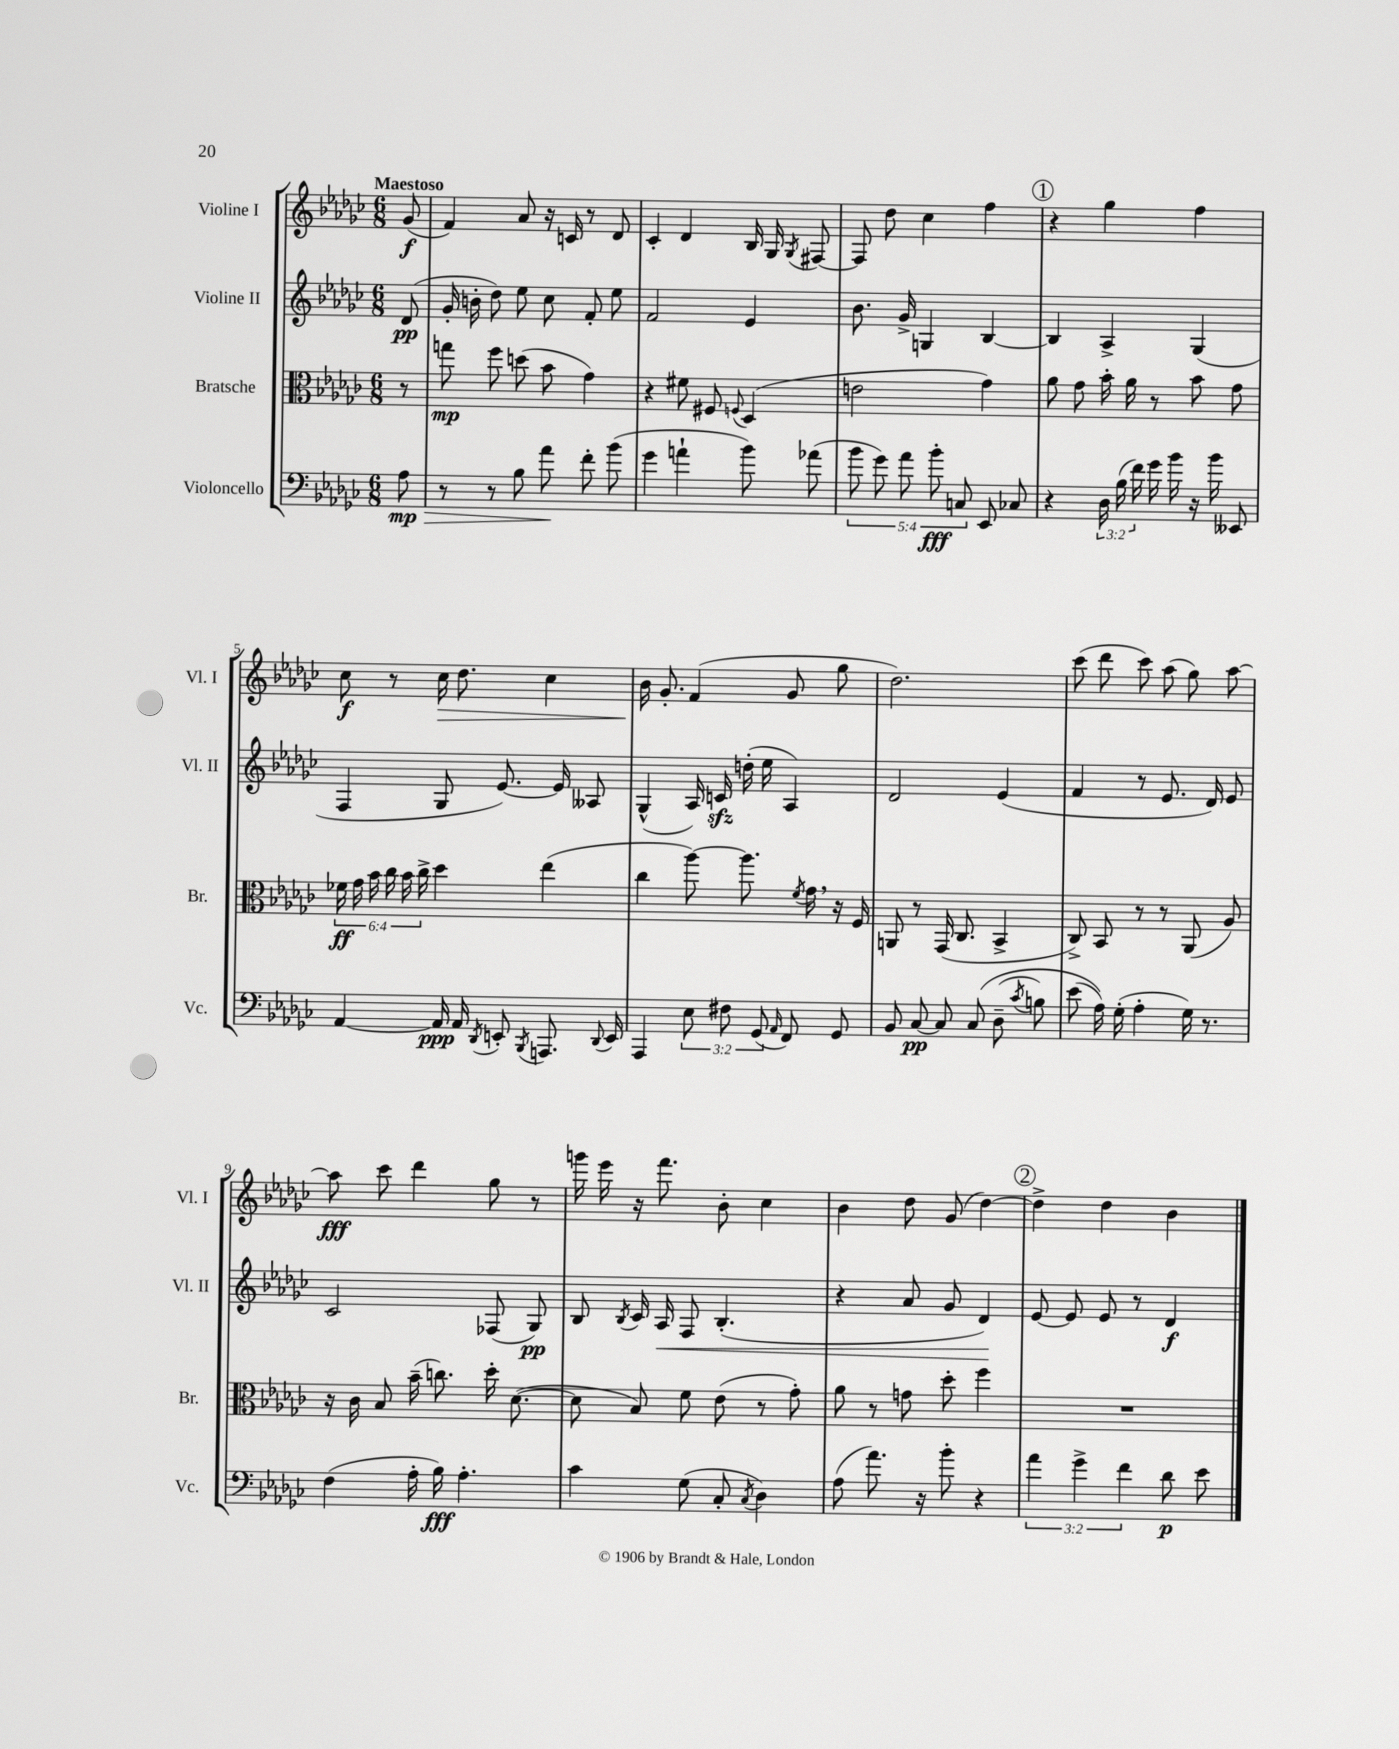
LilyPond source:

<<
\new StaffGroup <<
\new Staff = "s0" \with { instrumentName = "Violine I" shortInstrumentName = "Vl. I" } {
    \clef treble \key ges \major \numericTimeSignature \time 6/8 \partial 8 \tempo "Maestoso"
    \autoBeamOff ges'8\f( |
    f'4) aes'8 r16 c'16 r8 des'8 |
    ces'4-. des'4 bes16 ges16 \acciaccatura { ges8 } fis8~ |
    fis8 des''8 ces''4 f''4 |
    \mark \markup { \circle "1" } r4 ges''4 f''4 |
    ces''8\f r8 ces''16\> des''8. ces''4 |
    bes'16\! ges'8.-. f'4( ges'8 ges''8 |
    des''2.) |
    ces'''8( des'''8 ces'''8) aes''8( ges''8) aes''8~ |
    aes''8\fff ces'''8 des'''4 ges''8 r8 |
    g'''16 ees'''16 r16 f'''8. bes'8-. ces''4 |
    bes'4 des''8 ges'8( des''4~) |
    \mark \markup { \circle "2" } des''4-> des''4 bes'4 \bar "|." |
}
\new Staff = "s1" \with { instrumentName = "Violine II" shortInstrumentName = "Vl. II" } {
    \clef treble \key ges \major \numericTimeSignature \time 6/8 \partial 8
    \autoBeamOff des'8\pp( |
    ges'16-. b'16-. des''8) ees''8 ces''8 f'8-. ees''8 |
    f'2 ees'4 |
    bes'8. ges'16-> g4 bes4~ |
    \mark \markup { \circle "1" } bes4 aes4-> ges4( |
    f4 ges8 ees'8.~) ees'16 aeses8 |
    ges4-^( aes16) c'16\sfz d''16-.( ees''16 aes4) |
    des'2 ees'4( |
    f'4 r8 ees'8. des'16) ees'8 |
    ces'2 fes8( ges8\pp) |
    bes8 \acciaccatura { bes8 } ces'16 aes16\< f8 bes4.-.( |
    r4 aes'8 ges'8 des'4\!) |
    \mark \markup { \circle "2" } ees'8~ ees'8 ees'8 r8 des'4\f \bar "|." |
}
\new Staff = "s2" \with { instrumentName = "Bratsche" shortInstrumentName = "Br." } {
    \clef alto \key ges \major \numericTimeSignature \time 6/8 \override Staff.TupletNumber.text = #tuplet-number::calc-fraction-text \partial 8
    \autoBeamOff r8 |
    g''8\mp f''8 d''8( bes'8 ges'4) |
    r4 fis'8 fis8 \appoggiatura { f8 } des4( |
    e'2 ges'4) |
    \mark \markup { \circle "1" } aes'8 ges'8 bes'16-. aes'16 r8 bes'8 ges'8 |
    \tuplet 6/4 { fes'16\ff ges'16 bes'16 ces''16 bes'16 ces''16-> } des''4 ees''4( |
    ces''4 aes''8~) aes''8. \acciaccatura { f'8 } ges'16 \breathe r16 f16 |
    a,8 r8 ges,16( ces8. bes,4-> |
    ces8->) bes,8 r8 r8 aes,8( aes8) |
    r16 ces'16 bes8 bes'16--( c''8.) des''16-. des'8.~( |
    des'8 bes8) f'8 ees'8( r8 ges'8-.) |
    aes'8 r8 g'8 des''8-. f''4 |
    \mark \markup { \circle "2" } R2. \bar "|." |
}
\new Staff = "s3" \with { instrumentName = "Violoncello" shortInstrumentName = "Vc." } {
    \clef bass \key ges \major \numericTimeSignature \time 6/8 \override Staff.TupletNumber.text = #tuplet-number::calc-fraction-text \partial 8
    \autoBeamOff aes8\mp\> |
    r8 r8 bes8 aes'8\! f'8-. bes'8( |
    ges'4 a'4-! bes'8) aes'8( |
    \tuplet 5/4 { bes'8 ges'8) aes'8 bes'8-.\fff c8 } ees,8 ces8 |
    \mark \markup { \circle "1" } r4 \tuplet 3/2 { des16 bes16( f'16) } ges'16 bes'16 r16 bes'16 eeses,8 |
    aes,4~ aes,16\ppp aes,16 \acciaccatura { des,8 } e,8-. \acciaccatura { bes,,8 } a,,8. \appoggiatura { des,8 } e,16 |
    aes,,4 \tuplet 3/2 { ees8 fis8 ges,8( } \grace { aes,16 } f,8) ges,8 |
    bes,8 ces8~\pp ces8 ces8\( des8--( \acciaccatura { ces'8 } b8) |
    ees'8( aes16)\) ges16-.( aes4-. ges16) r8. |
    f4( aes16-. bes16\fff) aes4.-. |
    ces'4 ges8( ces8-. \acciaccatura { ces8 } des4) |
    aes8( aes'8.) r16 bes'8-. r4 |
    \mark \markup { \circle "2" } \tuplet 3/2 { aes'4 ges'4-> f'4 } des'8\p ees'8 \bar "|." |
}
>>
>>
